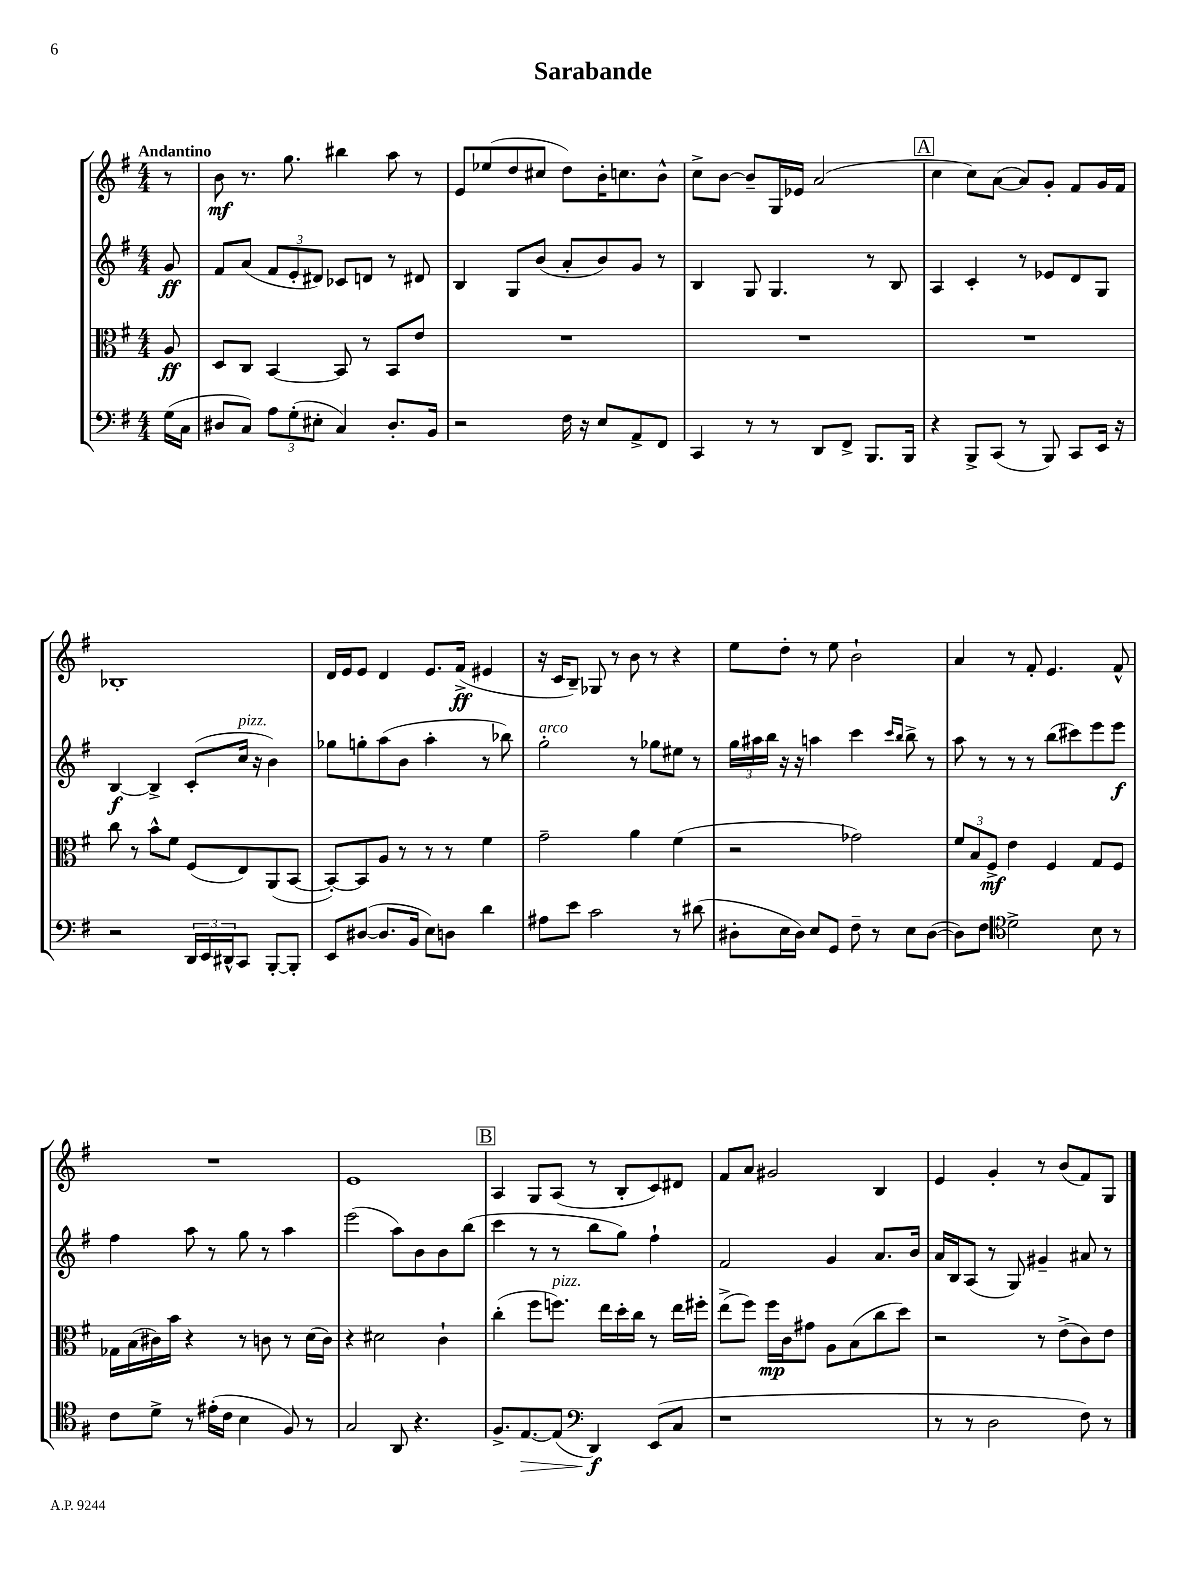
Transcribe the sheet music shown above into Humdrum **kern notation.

**kern	**kern	**kern	**kern
*staff4	*staff3	*staff2	*staff1
*clefF4	*clefC3	*clefG2	*clefG2
*k[f#]	*k[f#]	*k[f#]	*k[f#]
*M4/4	*M4/4	*M4/4	*M4/4
(16G	8A	8g	8r
16C	.	.	.
=	=	=	=
8D#	8D	8f#	8b
8C)	8C	(8a	8.r
12A	[4BB	12f#	.
.	.	.	8.gg
(12G'	.	12e'	.
12E#'	.	12d#)	.
4C)	8BB]	8c-	4bb#
.	8r	8d	.
8.D#'	8BB	8r	8aa
.	8e	8d#	8r
16BB	.	.	.
=	=	=	=
2r	1r	4B	8e
.	.	.	(8ee-
.	.	8G	8dd
.	.	(8b	8cc#
16F#	.	8a'	8dd)
16r	.	.	.
8E	.	8b)	16b'
.	.	.	8.cc
8AA^	.	8g	.
8FF#	.	8r	8b^^
=	=	=	=
4CC	1r	4B	8cc^
.	.	.	[8b
8r	.	8G	8b~]
8r	.	4.G	16G
.	.	.	16e-
8DD	.	.	(2a
8FF#^	.	.	.
8.BBB	.	8r	.
.	.	8B	.
16BBB	.	.	.
=	=	=	=
4r	1r	4A	4cc
8BBB^	.	4c'	8cc)
(8CC	.	.	([8a
8r	.	8r	8a])
8BBB)	.	8e-	8g'
8CC	.	8d	8f#
16EE	.	8G	16g
16r	.	.	16f#
=	=	=	=
2r	8cc	[4B	1B-'
.	8r	.	.
.	8b^^	4B^]	.
.	8f#	.	.
24DD	(8F#	(8c'	.
24EE	.	.	.
24DD#^^	.	.	.
8CC	8E)	16cc	.
.	.	16r	.
[8BBB'	(8AA	4b)	.
8BBB']	[8BB	.	.
=	=	=	=
8EE	8BB'_)	8gg-	16d
.	.	.	16e
([8D#	8BB]	8gg'	8e
8.D#]	8A	(8aa	4d
.	8r	8b	.
16BB	.	.	.
8E)	8r	4aa'	8.e
8D	8r	.	.
.	.	.	(16f#^
4d	4f#	8r	4e#
.	.	8bb-)	.
=	=	=	=
8A#	2g~	2gg'	16r
.	.	.	16c
8e	.	.	8B~)
2c	.	.	8G-
.	.	.	8r
.	4a	8r	8b
.	.	8gg-	8r
8r	(4f#	8ee#	4r
(8d#	.	8r	.
=	=	=	=
8D#'	2r	24gg	8ee
.	.	24aa#	.
.	.	24bb	.
16E	.	16r	8dd'
16D#)	.	16r	.
8E	.	4aa	8r
8GG	.	.	8ee
8F#~	2g-)	4ccc	2b`
8r	.	.	.
.	.	16qqccc	.
.	.	16qqbb	.
8E	.	8bb^	.
([8D#	.	8r	.
=	=	=	=
8D#])	12f#	8aa	4a
.	12B	.	.
8F#	.	8r	.
.	12F#^	.	.
*clefC4	*	*	*
2d^	4e	8r	8r
.	.	8r	8f#'
.	4F#	(8bb	4.e
.	.	8ccc#)	.
8B	8G	8eee	.
8r	8F#	8eee	8f#^^
=	=	=	=
8c	16G-	4ff#	1r
.	(16B	.	.
8d^	16c#)	.	.
.	16b	.	.
8r	4r	8aa	.
(16e#'	.	8r	.
16c	.	.	.
4B	8r	8gg	.
.	8c	8r	.
8F#)	8r	4aa	.
8r	(16d	.	.
.	16c)	.	.
=	=	=	=
2G	4r	(2eee	1e
.	2d#	.	.
8AA	.	8aa)	.
4.r	.	8b	.
.	4c`	8b	.
.	.	(8bb	.
=	=	=	=
8.F#^	(4cc'	4ccc	4A
[8.E	.	.	.
.	8ff#	8r	8G
(8E]	8.ff)	8r	(8A
*clefF4	*	*	*
4DD)	.	8bb	8r
.	16ee	.	.
.	16dd'	8gg)	8B'
.	16cc	.	.
(8EE	8r	4ff#`	8c)
8C	16ee	.	8d#
.	16ff#'	.	.
=	=	=	=
1r	(8ee^	2f#	8f#
.	8ff#)	.	8a
.	16ff#	.	2g#
.	16c	.	.
.	8g#	.	.
.	8A	4g	.
.	(8B	.	.
.	8cc	8.a	4B
.	8dd)	.	.
.	.	16b	.
=	=	=	=
8r	2r	16a	4e
.	.	16B	.
8r	.	(8A	.
2D	.	8r	4g'
.	.	8G)	.
.	8r	4g#~	8r
.	(8e^	.	(8b
8F#)	8c)	8a#	8f#)
8r	8e	8r	8G
==	==	==	==
*-	*-	*-	*-
